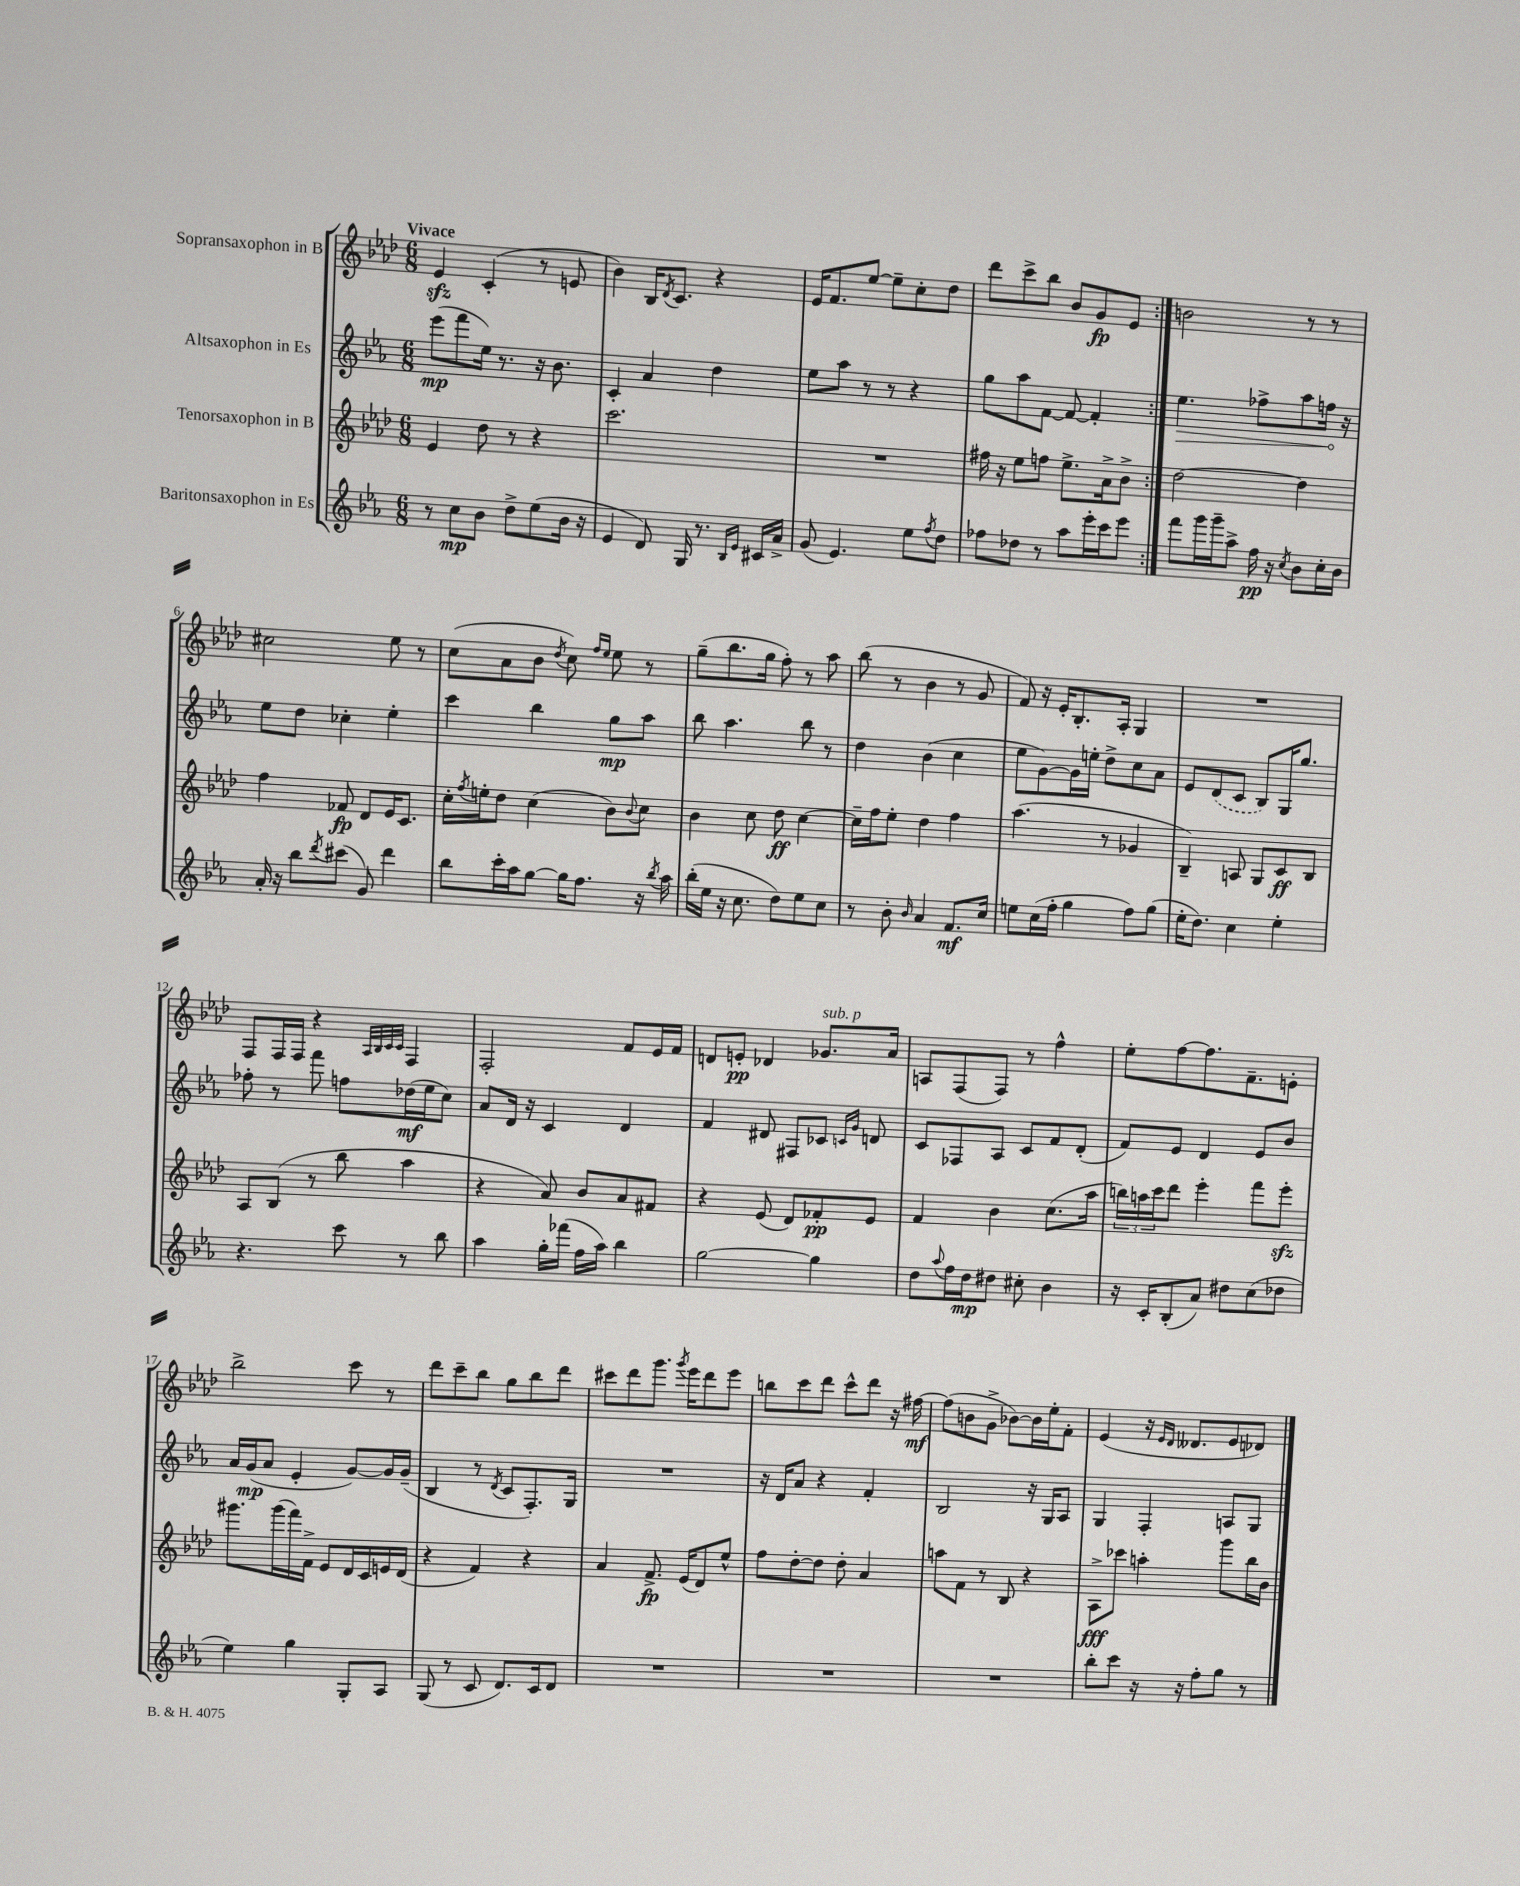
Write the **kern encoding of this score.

**kern	**kern	**kern	**kern
*staff4	*staff3	*staff2	*staff1
*clefG2	*clefG2	*clefG2	*clefG2
*k[b-e-a-]	*k[b-e-a-d-]	*k[b-e-a-]	*k[b-e-a-d-]
*M6/8	*M6/8	*M6/8	*M6/8
8r	4e-	(8eee-	4e-
8cc	.	8fff	.
8b-	8dd-	16ee-)	(4c'
.	.	8.r	.
8dd^	8r	.	.
(8ee-	4r	16r	8r
.	.	8.b-	.
16b-	.	.	8e
16r	.	.	.
=	=	=	=
4e-	2.ccc	4c'	4b-)
8d)	.	4a-	16B-
.	.	.	8qd-
.	.	.	8.c
16G	.	.	.
8.r	.	.	.
.	.	4dd	4r
16qqB-	.	.	.
16qqe-	.	.	.
16c#	.	.	.
16a-^	.	.	.
=	=	=	=
(8g	2.r	8ee-	16e-
.	.	.	8.f
4.e-)	.	8aa-	.
.	.	8r	[8ee-
.	.	8r	8ee-~]
8ee-	.	4r	8cc'
8qff	.	.	.
8dd	.	.	8dd-
=	=	=	=
8ff-	16ff#	8gg	8ddd-
.	16r	.	.
8dd-	8ee-	8aa-	8ccc^
8r	8ff	[8f	8bb-
8aa-	8.ee-^	8f_	8b-
16eee-'	.	4f']	8g
16ccc	16a-^	.	.
8eee-	8b-^	.	8e-
=:|!	=:|!	=:|!	=:|!
8fff	[2dd-	4.ee-	2b
16ggg	.	.	.
16ggg~	.	.	.
8aa-^	.	.	.
16ff	.	8ff-^	.
16r	.	.	.
8qcc	.	.	.
8b-	4dd-]	8aa-	8r
16cc'	.	16ff	8r
16b-	.	16r	.
=	=	=	=
16a-'	4ff	8ee-	2cc#
16r	.	.	.
8bb-	.	8dd	.
8qddd	.	.	.
(8ccc#	8f-	4cc-'	.
8g)	8d-	.	.
4ddd	16e-	4ee-'	8ee-
.	8.c	.	.
.	.	.	8r
=	=	=	=
8bb-	16cc'	4ccc	(8cc
.	8qff	.	.
.	16ee'	.	.
16ccc'	8dd-	.	8a-
16aa-	.	.	.
[8gg	(4cc	4bb-	8b-
.	.	.	8qdd-
16gg]	.	.	8cc)
8.ff	.	.	.
.	.	.	16qqff
.	.	.	16qqee-
.	8b-)	8gg	8ee-
.	8qqb-	.	.
16r	8cc	8aa-	8r
8qbb-	.	.	.
16aa-	.	.	.
=	=	=	=
(16bb-'	4b-	8bb-	(8gg~
16ee-	.	.	.
16r	.	4.aa-	8.bb-
8.cc	.	.	.
.	8cc	.	.
.	.	.	16gg
8dd)	8dd-	.	8ff')
8ee-	[4cc	8bb-	8r
8cc	.	8r	8aa-
=	=	=	=
8r	16cc~]	4dd	(8bb-
.	16ff	.	.
8b-'	8ee-'	.	8r
16qqb-	.	.	.
4a-	4dd-	(4b-	4b-
8.f	4ff	4cc	8r
.	.	.	8g
16cc	.	.	.
=	=	=	=
8ee	(4.aa-	8ee-	8f)
(16cc	.	[8g)	16r
16ff'	.	.	16e-'
4gg	.	16g]	8.B-'
.	.	16ee'	.
.	8r	8dd^	.
.	.	.	16A-'
8ff)	4g-	8cc	4G
(8gg	.	8a-	.
=	=	=	=
16ee-'	4B-~)	8e-	2.r
8.dd)	.	.	.
.	.	(8d	.
4cc	8A	8c	.
.	8G	8B-)	.
4ee-'	8c	16G	.
.	.	8.gg	.
.	8B-	.	.
=	=	=	=
4.r	8A-	8ff-'	8F
.	(8B-	8r	16F
.	.	.	16F
.	8r	8fff	4r
8ccc	8bb-	8ff	.
.	.	.	32qqA-
.	.	.	32qqB-
.	.	.	32qqc
.	.	.	32qqc
8r	4aa-	(16dd-	4F
.	.	16ee-	.
8bb-	.	8cc)	.
=	=	=	=
4aa-	4r	8a-	2F'
.	.	16d	.
.	.	16r	.
16gg'	8a-)	4c	.
(16fff-	.	.	.
16ff	8b-	.	.
16aa-)	.	.	.
4bb-	8a-	4d	8f
.	8f#	.	16e-
.	.	.	16f
=	=	=	=
[2gg	4r	4f	8d
.	.	.	8e'
.	(8e-	8d#	4d-
.	8d-)	8F#	.
4gg]	8f-'	8c-	8.g-
.	.	16qqc	.
.	.	16qqg	.
.	8e-	8d	.
.	.	.	16a-
=	=	=	=
8dd	4f	8c	8A
8qqaa-	.	.	.
16ff	.	8F-	(8F
16dd	.	.	.
8dd#	4b-	8A-	8F)
8cc#'	.	8c	8r
4b-	(8.cc	8f	4ff^^
.	.	(8d'	.
.	16aa-	.	.
=	=	=	=
16r	24bb)	8f)	8ee-'
.	24aa	.	.
16c'	.	.	.
.	24ccc	.	.
(8B-'	8ddd-	8e-	[8ff
8a-)	4eee-'	4d	8.ff]
8dd#	.	.	.
.	.	.	8.f~
(8cc	8fff	8e-	.
8dd-	8eee-'	8b-	8e'
=	=	=	=
4ee-)	8.ggg#	16a-	2bb-^
.	.	(16g	.
.	.	8a-	.
.	(16ggg#	.	.
4gg	16fff)	4e-'	.
.	16f^	.	.
.	8e-	.	.
8G'	16d-	[8g)	8ccc
.	16c	.	.
8A-	16e	16g]	8r
.	(16d-	(16g~	.
=	=	=	=
(8G	4r	4B-	8ddd-
8r	.	.	8ccc~
8c	4f)	8r	8bb-
.	.	8qd	.
8.d)	.	8c	8gg
.	4r	8.F')	8bb-
16c	.	.	.
8d	.	.	8ddd-
.	.	16G	.
=	=	=	=
2.r	4a-	2.r	8ccc#
.	.	.	8ddd-
.	8.f^	.	8.ggg
.	.	.	8qggg
.	(16e-	.	16eee-
.	8d-)	.	8ddd-
.	8ee-^^	.	8eee-
=	=	=	=
2.r	8ff	16r	8bb
.	.	16d	.
.	[8dd-'	8a-	8ccc
.	8dd-]	4r	8ddd-
.	8dd-'	.	8ccc^^
.	4a-	4f'	8ddd-
.	.	.	16r
.	.	.	[16ff#
=	=	=	=
2.r	8aa	2B-	(8ff#]
.	8f	.	8b
.	8r	.	8g^
.	8B-	.	[8b-)
.	4r	16r	16b-]
.	.	16G	16ee-'
.	.	8A-	8f'
=	=	=	=
8bb-'	8A-^	4G	(4e-
8ccc	8ccc-	.	.
16r	4aa'	4F'	16r
.	.	.	16qqe-
.	.	.	16qqd-
16r	.	.	8.d--
8ff'	.	.	.
8gg	8ggg	8A	8e-
8r	16bb-	8G	8d-)
.	16b-	.	.
==	==	==	==
*-	*-	*-	*-
